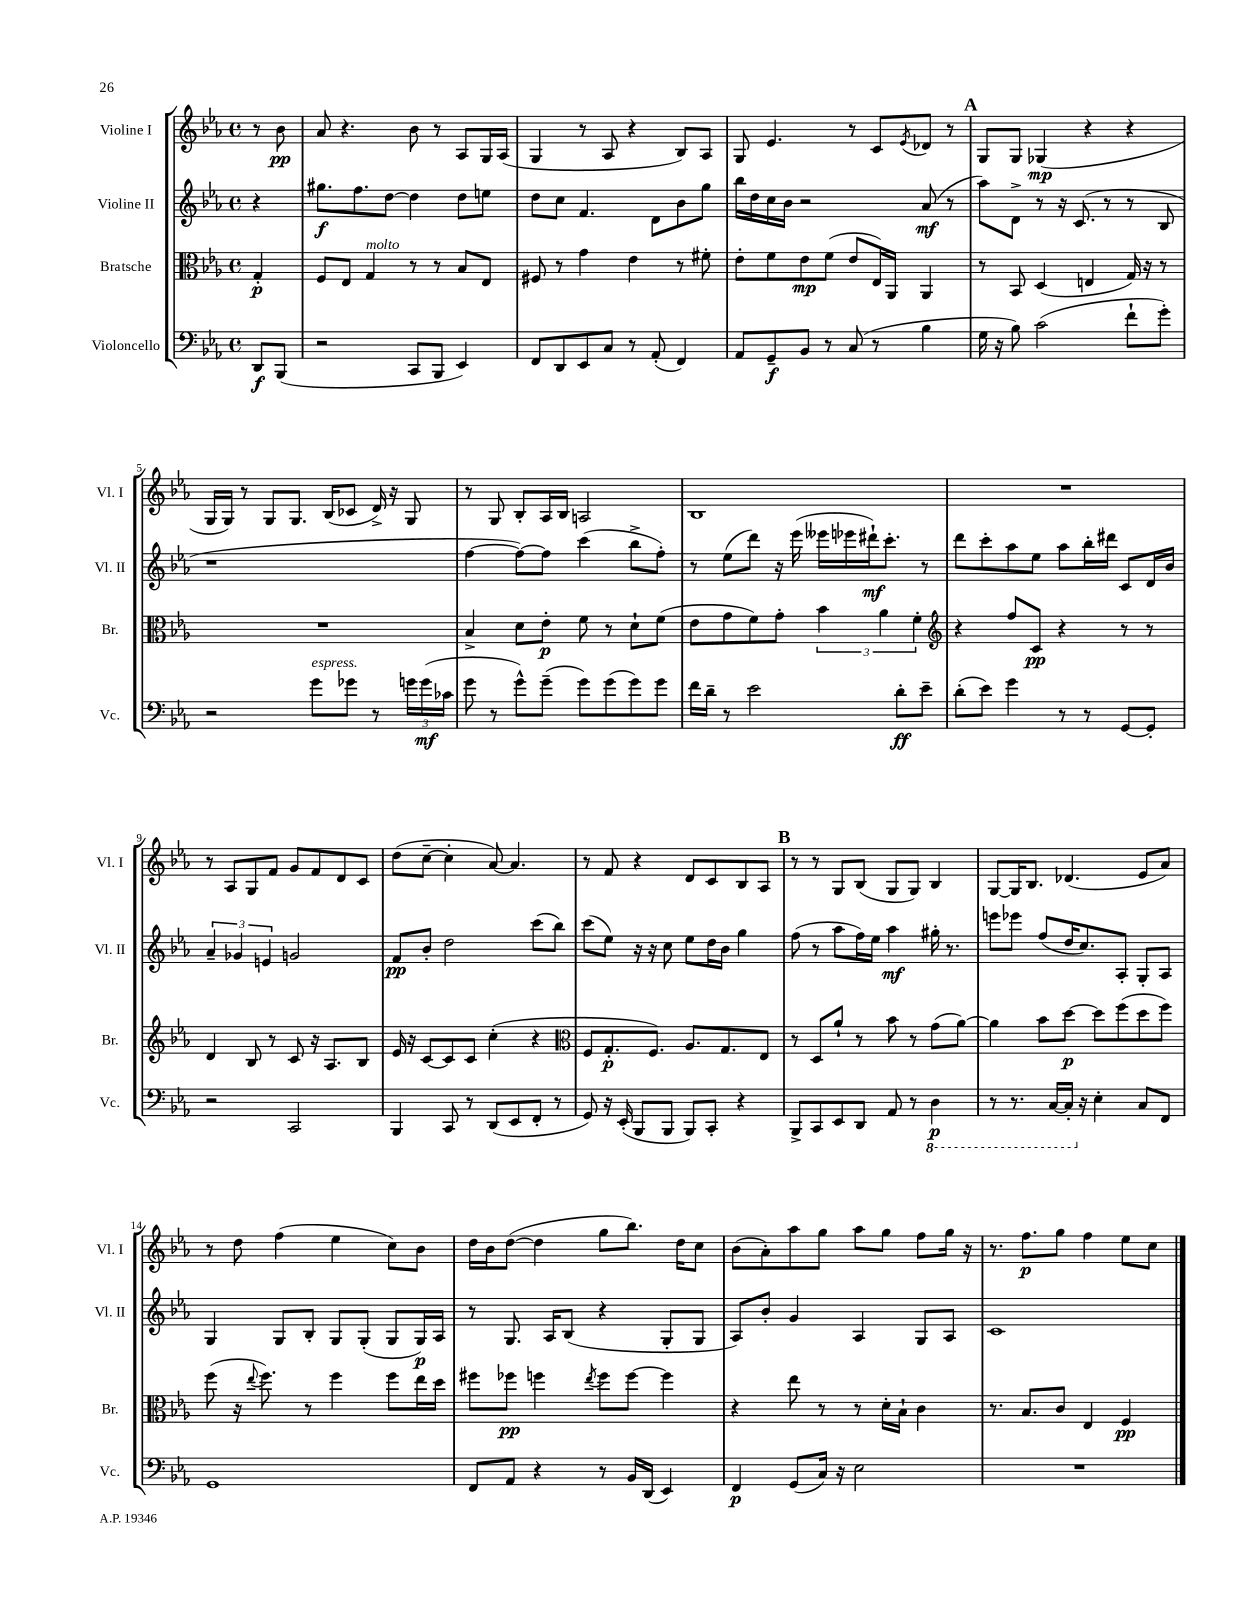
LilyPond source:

<<
\new StaffGroup <<
\new Staff = "s0" \with { instrumentName = "Violine I" shortInstrumentName = "Vl. I" } {
    \clef treble \key ees \major \defaultTimeSignature \time 4/4 \partial 4
    r8 bes'8\pp |
    aes'8 r4. bes'8 r8 aes8 g16 aes16( |
    g4 r8 aes8 r4 bes8) aes8 |
    g8 ees'4. r8 c'8 \acciaccatura { ees'8 } des'8 r8 |
    \mark \markup { \bold "A" } g8 g8 ges4\mp( r4 r4 |
    g16 g16) r8 g8 g8. bes16( ces'8 d'16->) r16 g8 |
    r8 g8 bes8-. aes16 bes16 a2 |
    bes1 |
    R1 |
    r8 aes8 g8 f'8 g'8 f'8 d'8 c'8 |
    d''8( c''8~-- c''4-. aes'8~) aes'4. |
    r8 f'8 r4 d'8 c'8 bes8 aes8 |
    \mark \markup { \bold "B" } r8 r8 g8 bes8( g8 g8) bes4 |
    g8~ g16 bes8. des'4.( ees'8 aes'8) |
    r8 d''8 f''4( ees''4 c''8) bes'8 |
    d''16 bes'16 d''8~( d''4 g''8 bes''8.) d''16 c''8 |
    bes'8( aes'8-.) aes''8 g''8 aes''8 g''8 f''8 g''16 r16 |
    r8. f''8.\p g''8 f''4 ees''8 c''8 \bar "|." |
}
\new Staff = "s1" \with { instrumentName = "Violine II" shortInstrumentName = "Vl. II" } {
    \clef treble \key ees \major \defaultTimeSignature \time 4/4 \partial 4
    r4 |
    gis''8.\f f''8. d''8~ d''4 d''8 e''8 |
    d''8 c''8 f'4. d'8 bes'8 g''8 |
    bes''16 d''16 c''16 bes'16 r2 aes'8\mf( r8 |
    \mark \markup { \bold "A" } aes''8) d'8-> r8 r16 c'8.( r8 r8 bes8 |
    r1 |
    f''4~ f''8~) f''8 c'''4( bes''8-> f''8-.) |
    r8 ees''8( d'''8) r16 ees'''16( eeses'''16 ees'''16 dis'''16-!\mf) c'''8.-. r8 |
    d'''8 c'''8-. aes''8 ees''8 aes''8 bes''16-. dis'''16 c'8 d'16 bes'16 |
    \tuplet 3/2 { aes'4-- ges'4 e'4 } g'2 |
    f'8\pp bes'8-. d''2 c'''8( bes''8) |
    c'''8( ees''8) r16 r16 c''8 ees''8 d''16 bes'16 g''4 |
    \mark \markup { \bold "B" } f''8( r8 aes''8 f''16) ees''16 aes''4\mf gis''16-. r8. |
    e'''8 ees'''8 f''8( d''16 c''8.) aes8-. g8-. aes8 |
    g4 g8 bes8-. g8 g8-.( g8 g16\p) aes16 |
    r8 g8. aes16 bes8( r4 g8-. g8 |
    aes8) bes'8-. g'4 aes4 g8 aes8 |
    c'1 \bar "|." |
}
\new Staff = "s2" \with { instrumentName = "Bratsche" shortInstrumentName = "Br." } {
    \clef alto \key ees \major \defaultTimeSignature \time 4/4 \partial 4
    g4-.\p |
    f8 ees8 g4^\markup { \italic "molto" } r8 r8 bes8 ees8 |
    fis8 r8 g'4 ees'4 r8 fis'8-. |
    ees'8-. f'8 ees'8\mp f'8( ees'8 ees16) aes,16 aes,4 |
    \mark \markup { \bold "A" } r8 bes,8 d4( e4 g16) r16 r8 |
    R1 |
    bes4-> d'8 ees'8-.\p f'8 r8 d'8-! f'8( |
    ees'8 g'8 f'8) g'8-. \tuplet 3/2 { bes'4 aes'4 f'4-. } |
    \clef treble r4 f''8 c'8\pp r4 r8 r8 |
    d'4 bes8 r8 c'8 r16 aes8. bes8 |
    ees'16 r16 c'8~ c'8 c'8 c''4-.( r4 |
    \clef alto f8 g8.-.\p f8.) aes8. g8. ees8 |
    \mark \markup { \bold "B" } r8 d8 aes'8-! r8 bes'8 r8 g'8( aes'8~) |
    aes'4 bes'8 d''8~\p d''8 f''8( d''8 f''8) |
    f''8( r16 \appoggiatura { ees''8 } f''8.) r8 f''4 f''8 ees''16 d''16 |
    fis''8 fes''8\pp f''4 \acciaccatura { ees''8 } f''8 f''8~ f''4 |
    r4 ees''8 r8 r8 d'16-. bes16-! c'4 |
    r8. bes8. c'8 ees4 f4\pp \bar "|." |
}
\new Staff = "s3" \with { instrumentName = "Violoncello" shortInstrumentName = "Vc." } {
    \clef bass \key ees \major \defaultTimeSignature \time 4/4 \partial 4
    d,8\f bes,,8( |
    r2 c,8 bes,,8 ees,4) |
    f,8 d,8 ees,8 c8 r8 aes,8-.( f,4) |
    aes,8 g,8--\f bes,8 r8 c8( r8 bes4 |
    \mark \markup { \bold "A" } g16 r16 bes8) c'2( f'8-! g'8-.) |
    r2 g'8^\markup { \italic "espress." } ges'8 r8 \tuplet 3/2 { g'16 g'16\mf( ces'16 } |
    g'8 r8 g'8-^) g'8--( g'8) g'8( g'8) g'8 |
    f'16 d'16-- r8 ees'2 d'8-.\ff ees'8-- |
    d'8-.( ees'8) g'4 r8 r8 g,8~ g,8-. |
    r2 c,2 |
    bes,,4 c,8 r8 d,8( ees,8 f,8-. r8 |
    g,8) r16 ees,16-.( bes,,8 bes,,8 bes,,8) c,8-. r4 |
    \mark \markup { \bold "B" } bes,,8-> c,8 ees,8 d,8 aes,8 r8 \ottava #-1 d,4\p |
    r8 r8. c,16~ c,16-. \ottava #0 r16 ees4-. c8 f,8 |
    g,1 |
    f,8 aes,8 r4 r8 bes,16 d,16( ees,4) |
    f,4\p g,8( c16) r16 ees2 |
    R1 \bar "|." |
}
>>
>>
